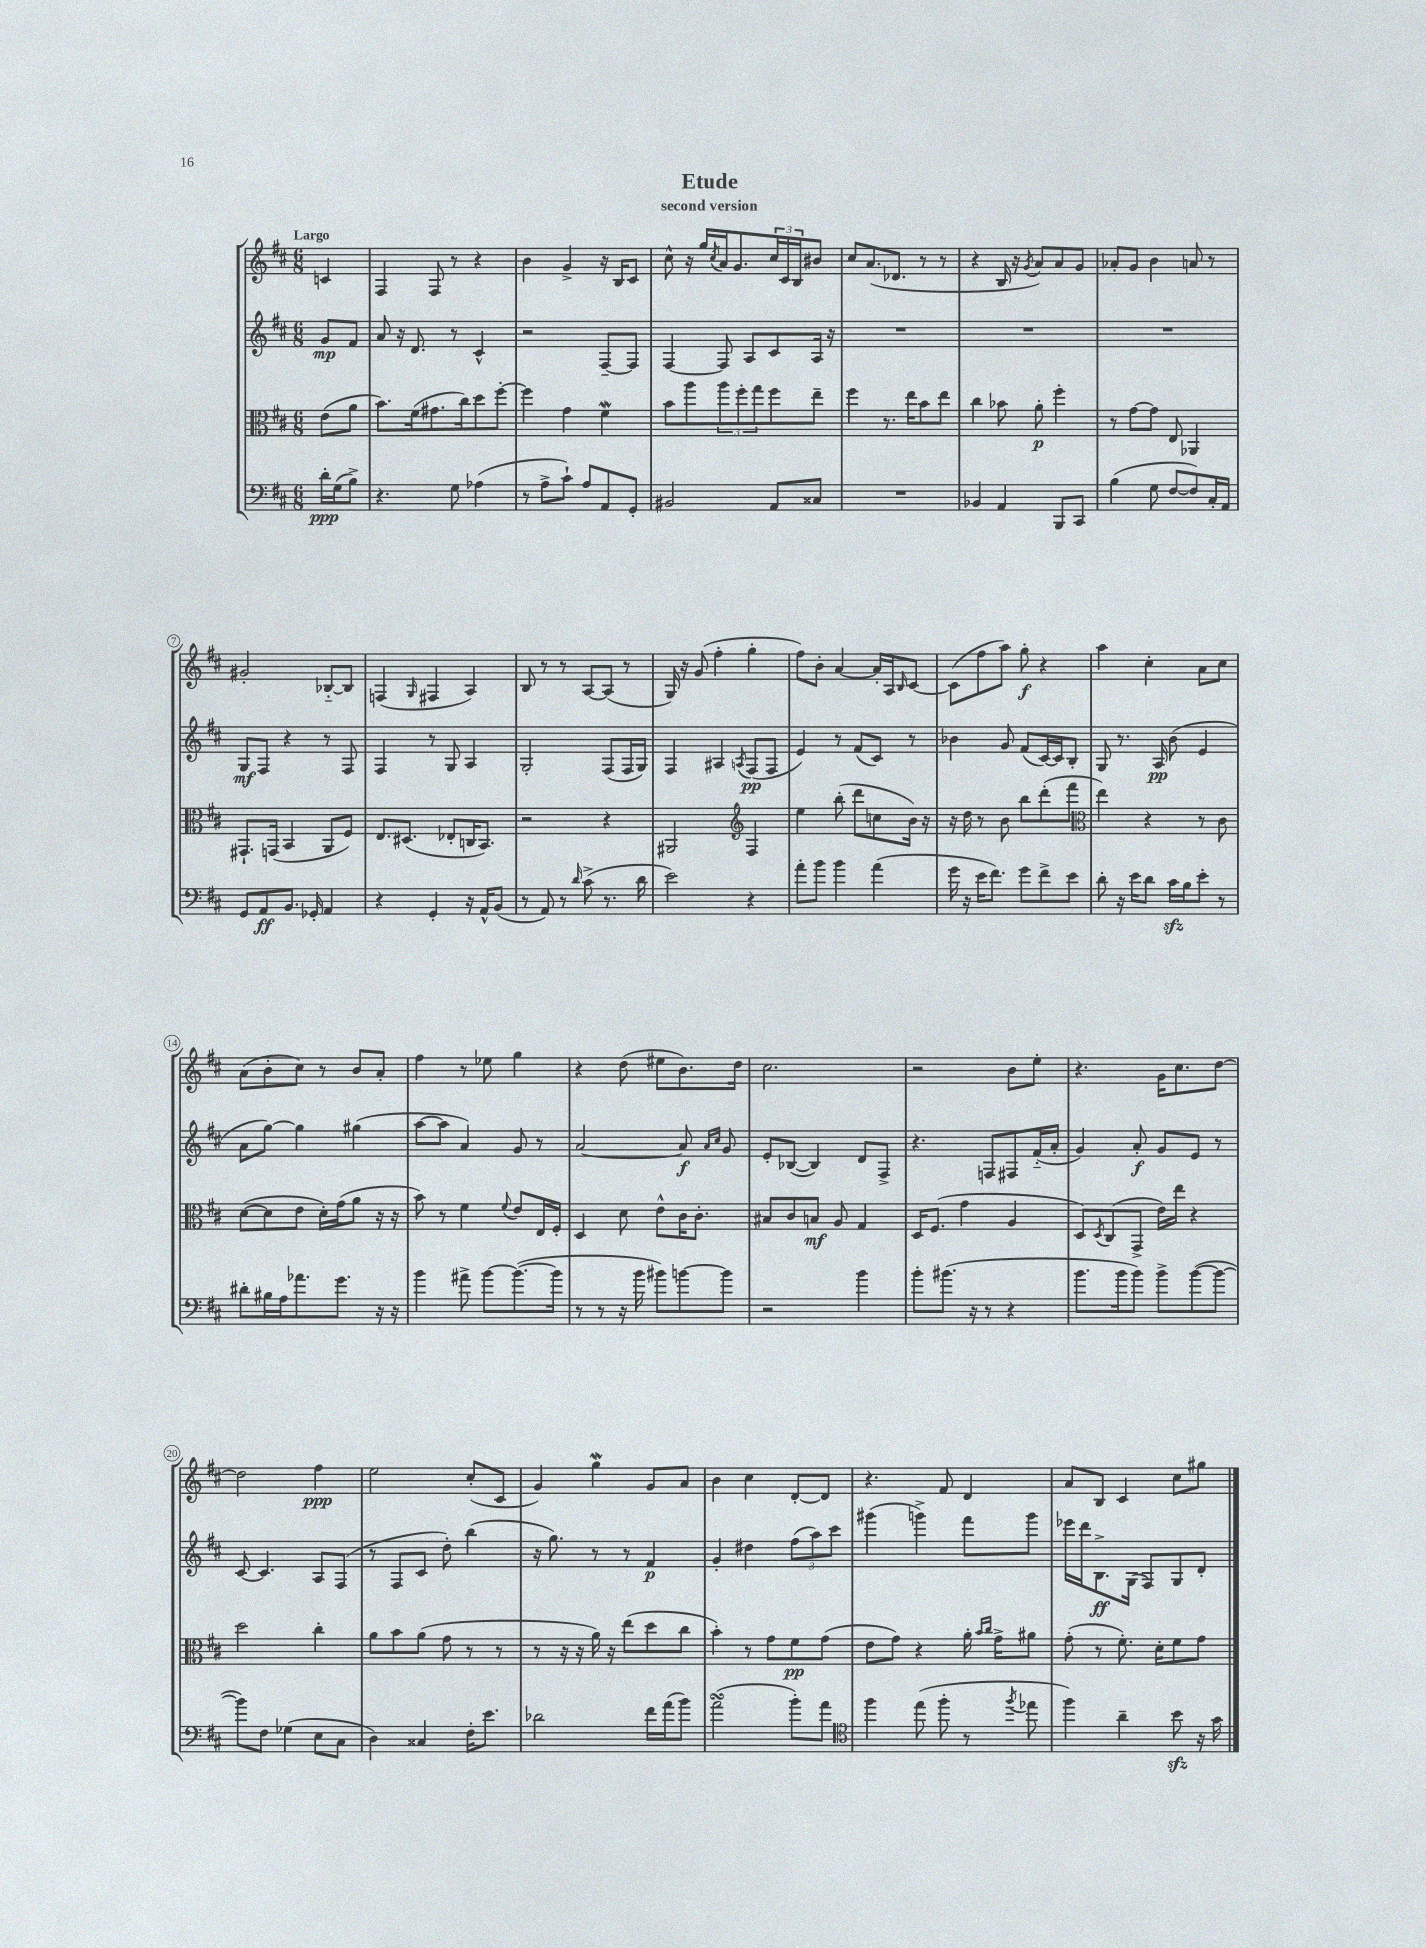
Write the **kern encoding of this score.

**kern	**kern	**kern	**kern
*staff4	*staff3	*staff2	*staff1
*clefF4	*clefC3	*clefG2	*clefG2
*k[f#c#]	*k[f#c#]	*k[f#c#]	*k[f#c#]
*M6/8	*M6/8	*M6/8	*M6/8
16d'	(8e	8g	4c
(16G	.	.	.
8B^)	8a	8f#	.
=	=	=	=
4.r	8.b)	8a	4F#
.	.	16r	.
.	(16f#	8.d	.
.	8.g#	.	8F#
8G	.	8r	8r
.	16cc#)	.	.
(4A-	8dd	4c#^^	4r
.	[8ff#'	.	.
=	=	=	=
8r	4ff#]	2r	4b
8A^	.	.	.
8c#`)	4g	.	4g^
8A	.	.	.
8AA	4f#	[8F#~	16r
.	.	.	16B
8GG'	.	8F#]	8c#
=	=	=	=
2BB#	8b	[4F#	8cc#^^
.	8aa	.	16r
.	.	.	16gg
.	.	.	8qcc#
.	12aa	8F#]	16a
.	.	.	8.g
.	12ff#'	.	.
.	.	8A	.
.	12gg	.	.
8AA	8ff#	8c#	24cc#
.	.	.	24c#
.	.	.	24B
8C##	8ee~	16A	8b#
.	.	16r	.
=	=	=	=
2.r	4ff#	2.r	8cc#
.	.	.	(8.a
.	8.r	.	.
.	.	.	8.d-
.	16ee	.	.
.	8b	.	8r
.	8ee	.	8r
=	=	=	=
4BB-	4cc#	2.r	4r
4AA	8b-	.	16B
.	.	.	16r
.	.	.	8qg
.	8a'	.	8a)
8BBB	4ff#'	.	8a
8CC#	.	.	8g
=	=	=	=
(4B	8r	2.r	8a-'
.	[8g	.	8g
8G	8g]	.	4b
[8F#	8E	.	.
8F#])	4AA-	.	8a
16C#'	.	.	8r
16AA	.	.	.
=	=	=	=
8GG	8.GG#`	8G	2g#'
8AA	.	8F#	.
.	(16GG	.	.
8.BB	4BB	4r	.
16GG-'	.	.	.
4AA	8AA	8r	[8B-'~
.	8F#)	8F#	8B-]
=	=	=	=
4r	8.E	4F#	(4F
.	(8.D#	.	.
.	.	.	16qqG
4GG'	.	8r	4F#
.	8E-'	8G	.
16r	16C	4A	4A)
16AA^^	8.BB)	.	.
(8BB	.	.	.
=	=	=	=
8r	2r	2G'	8B
8AA)	.	.	8r
8r	.	.	8r
16qqd	.	.	.
(8c#^	.	.	[8A
8.r	4r	(8F#	(8A]
.	.	16F#	8r
16d	.	16G)	.
=	=	=	=
2e)	2AA#	4F#	16G)
.	.	.	16r
.	.	.	(8g
.	.	4A#	4ff#'
*	*clefG2	*	*
.	.	8qA	.
4r	4F#	(8F#	4gg'
.	.	8F#	.
=	=	=	=
8a'	4ee	4e)	8ff#)
8b	.	.	8b'
4b	(8bb'	8r	[4a
.	8ddd	(8f#	.
(4a	8cc	8c#)	16a']
.	.	.	16A
.	.	.	16qqB
.	16b)	8r	[8c#
.	16r	.	.
=	=	=	=
16g	16r	4b-	(8c#]
16r	16dd	.	.
16e	8r	.	8ff#
8.f#)	.	.	.
.	8b	8g	8aa)
8g	8bb	(8f#	8gg'
8f#^	(8ddd'	[16c#)	4r
.	.	16c#]	.
8e	8fff#	8B'	.
=	=	=	=
*	*clefC3	*	*
8d'	4ee)	8G	4aa
16r	.	8.r	.
16e	.	.	.
8d	4r	.	4cc#'
.	.	16A	.
16c#	.	(8b	.
16B	.	.	.
8e'	8r	4e	8a
8r	8c#	.	8cc#
=	=	=	=
8d#'	([8d	8a	(8a
16B#	8d]	[8gg)	8b'
16A	.	.	.
8.a-	8e	4gg]	8cc#)
.	16d')	.	8r
8.g	(16g	.	.
.	8a	(4gg#	8b
16r	16r	.	8a'
16r	16r	.	.
=	=	=	=
4b	8b)	[8aa	4ff#
.	8r	8aa]	.
8a#^	4f#	4a)	8r
[8b	.	.	8ee-
.	8qqf#	.	.
(8.b_	8e	8g	4gg
.	16E	8r	.
16b]	16F#'	.	.
=	=	=	=
8r	4D	[2a	4r
8r	.	.	.
16r	8d	.	(8dd
16b	.	.	.
8b#)	8e^^	.	8ee#
[8b	16c#	8a]	8.b)
.	8.c#'	.	.
.	.	16qqa	.
.	.	16qqcc#	.
8b]	.	8g	.
.	.	.	16dd
=	=	=	=
2r	8B#	8e'	2.cc#
.	8c#	([8B-	.
.	8B	4B-])	.
.	8A	.	.
4b	4G	8d	.
.	.	8F#^	.
=	=	=	=
8b'	16D	4.r	2r
.	(8.F#	.	.
(8.b#	.	.	.
.	4g	.	.
16r	.	.	.
8r	.	8F	.
4r	4A	8F#	8b
.	.	(16f#'~	8ee'
.	.	16a'	.
=	=	=	=
8.b	8D)	4g)	4.r
.	8qD	.	.
.	(8C#	.	.
16b	.	.	.
8b)	8GG^	8a'	.
8b^	16e)	8g	16g
.	16ee	.	8.cc#
([8b	4r	8e	.
8b_	.	8r	[8dd
=	=	=	=
8b])	2dd	[8c#	2dd]
8F#	.	4.c#]	.
(4G-	.	.	.
8E	4cc#'	8A	4ff#
8C#	.	(8F#	.
=	=	=	=
4D)	8a	8r	2ee
.	8b	8F#	.
4C##	(8a	8c#	.
.	8g	8dd')	.
16F#'	8r	(4bb	(8cc#'
8.e	.	.	.
.	8r	.	8c#
=	=	=	=
2d-	8r	16r	4g)
.	.	8.gg)	.
.	16r	.	.
.	16r	.	.
.	16a)	8r	4gg
.	16r	.	.
.	(8ee	8r	.
16f#	8dd	4f#	8g
(16a	.	.	.
8b)	8cc#	.	8a
=	=	=	=
(2a	4b')	4g'	4b
.	8r	4dd#	4cc#
.	8g	.	.
8b')	8f#	(12ff#	[8d'
.	.	12aa)	.
8a	(8g	.	8d]
.	.	12ccc#	.
=	=	=	=
*clefC4	*	*	*
4ff#	8e	(4ggg#	4.r
.	8g)	.	.
(8ee	4r	4ggg^)	.
8ff#'	.	.	8f#
8r	16a'	8fff#	4d
.	16qqb	.	.
.	16qqcc#	.	.
.	16g^	.	.
8qff#	.	.	.
8ee-	8a#	8ggg	.
=	=	=	=
4ff#)	(8g'	16eee-	8a
.	.	16ddd	.
.	8r	8.B^	8B
4a~	8.f#')	.	4c#
.	.	(16G	.
.	.	8F#)	.
.	16d'	.	.
8b	8f#	8G	8cc#
16r	8g	8d'	8gg#
16g	.	.	.
==	==	==	==
*-	*-	*-	*-
